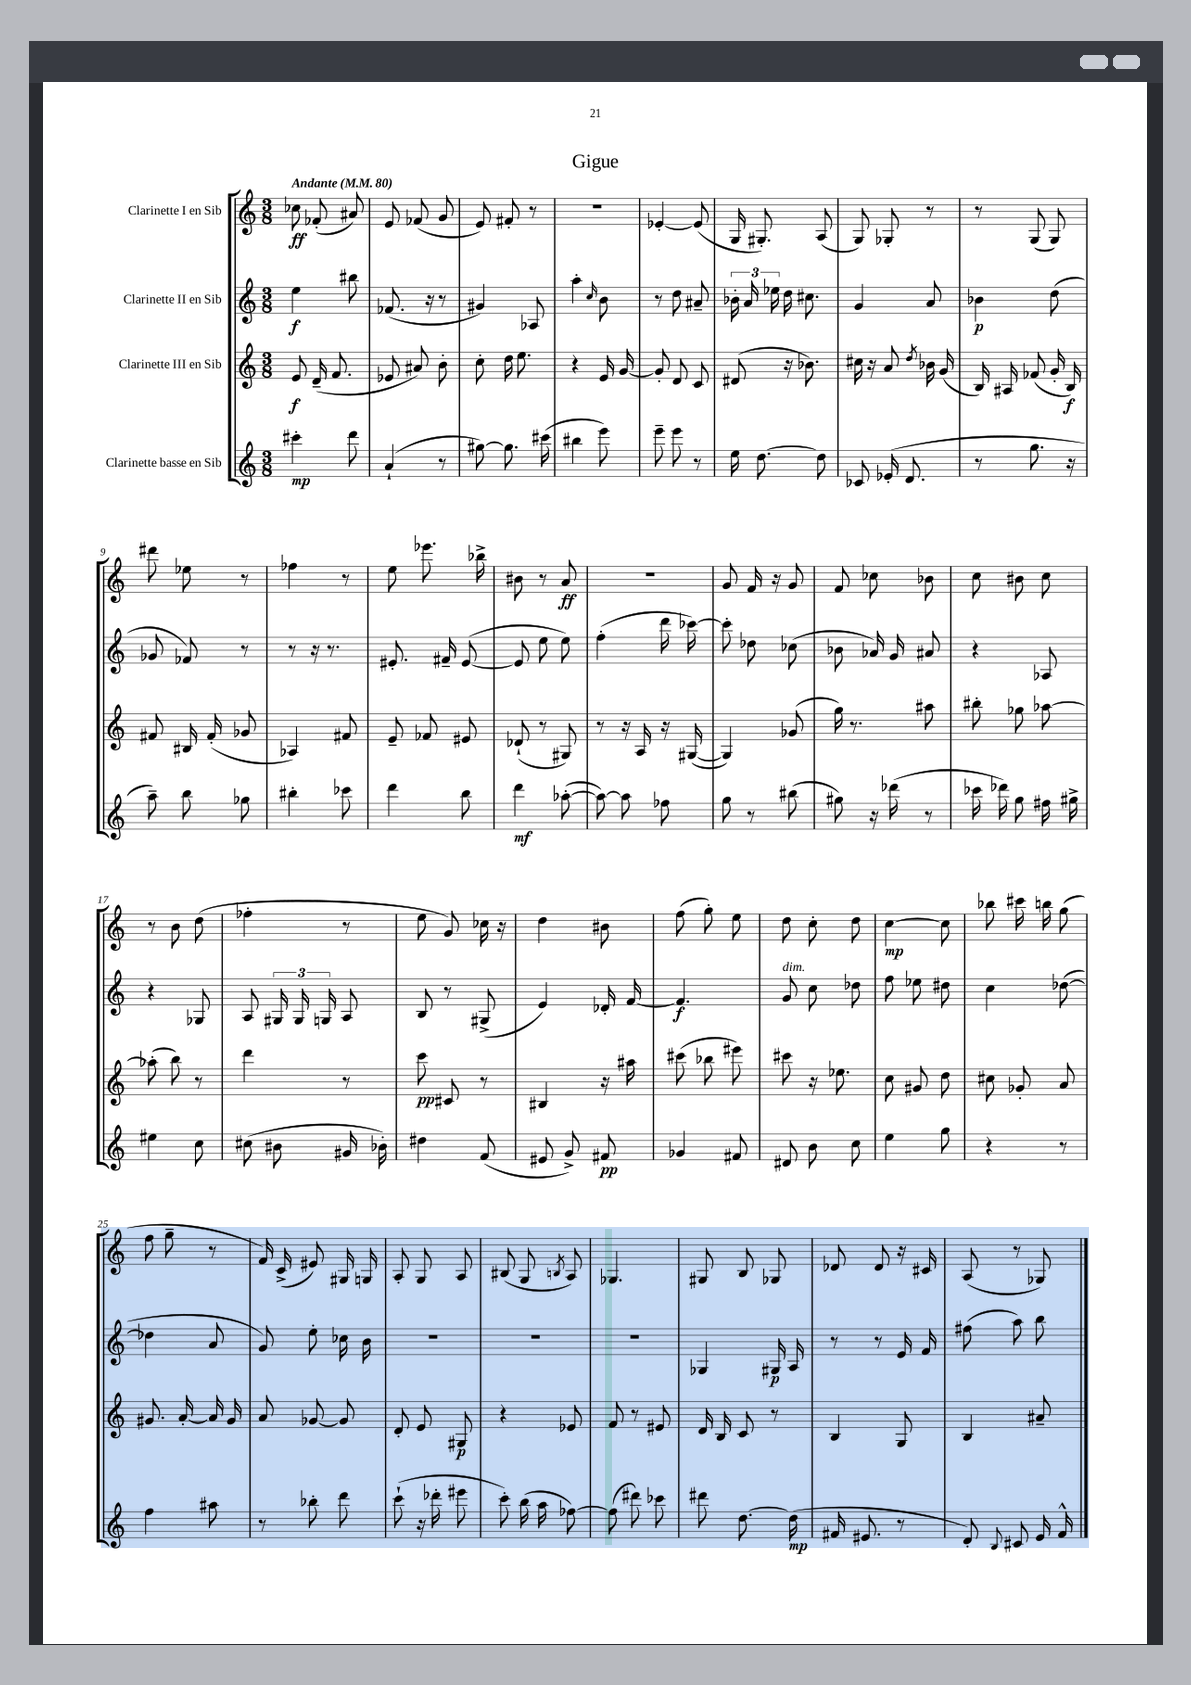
\header { title = "Gigue" }
<<
\new StaffGroup <<
\new Staff = "s0" \with { instrumentName = "Clarinette I en Sib" } {
    \clef treble \key c \major \numericTimeSignature \time 3/8 \tempo "Andante" 4 = 80
    \autoBeamOff ces''8\ff fes'8-.( ais'8) |
    e'8 fes'8( g'8 |
    e'8) fis'8-. r8 |
    R4. |
    ees'4~-. ees'8( |
    g16 gis8.-.) a8( |
    g8) ges8-. r8 |
    r8 g8( g8) |
    dis'''8 ees''8 r8 |
    fes''4 r8 |
    e''8 ees'''8. bes''16-> |
    bis'8 r8 a'8\ff |
    r4. |
    g'8 f'16 r16 g'8 |
    f'8 ces''8 bes'8 |
    c''8 bis'8 c''8 |
    r8 b'8 d''8( |
    fes''4-. r8 |
    e''8 g'8) ces''16 r16 |
    d''4 bis'8 |
    f''8( g''8-.) e''8 |
    d''8 c''8-. d''8 |
    c''4~\mp c''8 |
    bes''8 cis'''16 b''16 g''8( |
    f''8 g''8-- r8 |
    f'16) c'16->( eis'8) gis16 g16 |
    a8-. g8 a8 |
    bis8( g8 \acciaccatura { b8 } a8) |
    ges4. |
    gis8 b8 ges8 |
    des'8 des'8 r16 cis'16 |
    a8( r8 ges8) \bar "|." |
}
\new Staff = "s1" \with { instrumentName = "Clarinette II en Sib" } {
    \clef treble \key c \major \numericTimeSignature \time 3/8
    \autoBeamOff e''4\f bis''8 |
    fes'8.( r16 r8 |
    gis'4) aes8 |
    a''4-. \grace { c''16 } b'8 |
    r8 d''8 ais'8-- |
    \tuplet 3/2 { bes'16-. a'16 ees''16 } d''16 cis''8. |
    g'4 a'8 |
    bes'4\p d''8( |
    ges'8 fes'8) r8 |
    r8 r16 r8. |
    eis'8.-. fis'16-- eis'8~( |
    eis'8 e''8 e''8) |
    f''4-.( d'''16 ces'''16~) |
    ces'''8-. des''8 ces''8( |
    bes'8 aes'16) g'16 ais'8 |
    r4 aes8 |
    r4 ges8 |
    a8 \tuplet 3/2 { gis16 gis16 g16 } a8 |
    b8 r8 gis8->( |
    e'4) des'16-. f'16~ |
    f'4.\f |
    g'8^\markup { \italic "dim." } c''8 des''8 |
    f''8 ees''8 dis''8 |
    c''4 des''8~( |
    des''4 a'8 |
    g'8) e''8-. ces''16 b'16 |
    R4. |
    R4. |
    R4. |
    ges4 gis16\p a16 |
    r8 r8 e'16 f'16 |
    fis''8( a''8) b''8 \bar "|." |
}
\new Staff = "s2" \with { instrumentName = "Clarinette III en Sib" } {
    \clef treble \key c \major \numericTimeSignature \time 3/8
    \autoBeamOff e'8\f d'16--( f'8. |
    ees'8 ais'8) b'8-. |
    c''8-. d''16 e''8. |
    r4 e'16 g'16~ |
    g'8-. d'8 c'8 |
    dis'8( r16 bes'8.) |
    cis''16 r16 a'8 \acciaccatura { d''8 } bes'16 g'16( |
    b16) ais16 fes'8( g'16-. b16\f) |
    fis'8 bis16 fis'16-.( ges'8 |
    aes4) fis'8 |
    e'8-- fes'8 eis'8 |
    des'8-!( r8 gis8) |
    r8 r16 a16 r16 gis16~( |
    gis4) ges'8( |
    g''16) r8. ais''8 |
    bis''8-. ges''8 aes''8~ |
    aes''8-.( b''8) r8 |
    d'''4 r8 |
    c'''8\pp cis'8 r8 |
    bis4 r16 ais''16 |
    cis'''8( bes''8 eis'''8) |
    cis'''8 r16 ees''8. |
    c''8 gis'8 d''8 |
    cis''8 ges'8-. a'8 |
    gis'8. a'16~-. a'16 gis'16 |
    a'8 ges'8~ ges'8 |
    d'8-. e'8 gis8\p |
    r4 ees'8 |
    f'8 r8 eis'8 |
    d'16 b16 c'8 r8 |
    b4 g8 |
    b4 ais'8-- \bar "|." |
}
\new Staff = "s3" \with { instrumentName = "Clarinette basse en Sib" } {
    \clef treble \key c \major \numericTimeSignature \time 3/8
    \autoBeamOff cis'''4-.\mp d'''8 |
    a'4-!( r8 |
    gis''8~) gis''8. cis'''16( |
    bis''4 e'''8) |
    e'''8-- e'''8 r8 |
    e''16 d''8.~ d''8 |
    ces'8 ees'16-.( d'8. |
    r8 g''8. r16 |
    a''8--) b''8 ges''8 |
    bis''4-. ces'''8 |
    d'''4 b''8 |
    d'''4\mf aes''8~-.( |
    aes''8~) aes''8 fes''8 |
    g''8 r8 bis''8( |
    gis''8) r16 des'''16( r8 |
    ces'''16 des'''16) g''8 fis''16 gis''16-> |
    eis''4 c''8 |
    cis''8( bis'8 gis'16 bes'16-.) |
    dis''4 f'8( |
    eis'8 g'8->) fis'8\pp |
    ges'4 fis'8 |
    dis'8 b'8 c''8 |
    e''4 g''8 |
    r4 r8 |
    f''4 ais''8 |
    r8 bes''8-. d'''8 |
    c'''8-!( r16 des'''16-. eis'''8 |
    c'''8-.) b''16( a''16 fes''8~) |
    fes''8( dis'''8) ces'''8 |
    dis'''8 d''8.~ d''16\mp( |
    fis'16 eis'8. r8 |
    d'8-.) \appoggiatura { b8 } cis'8 e'16 f'16-^ \bar "|." |
}
>>
>>
